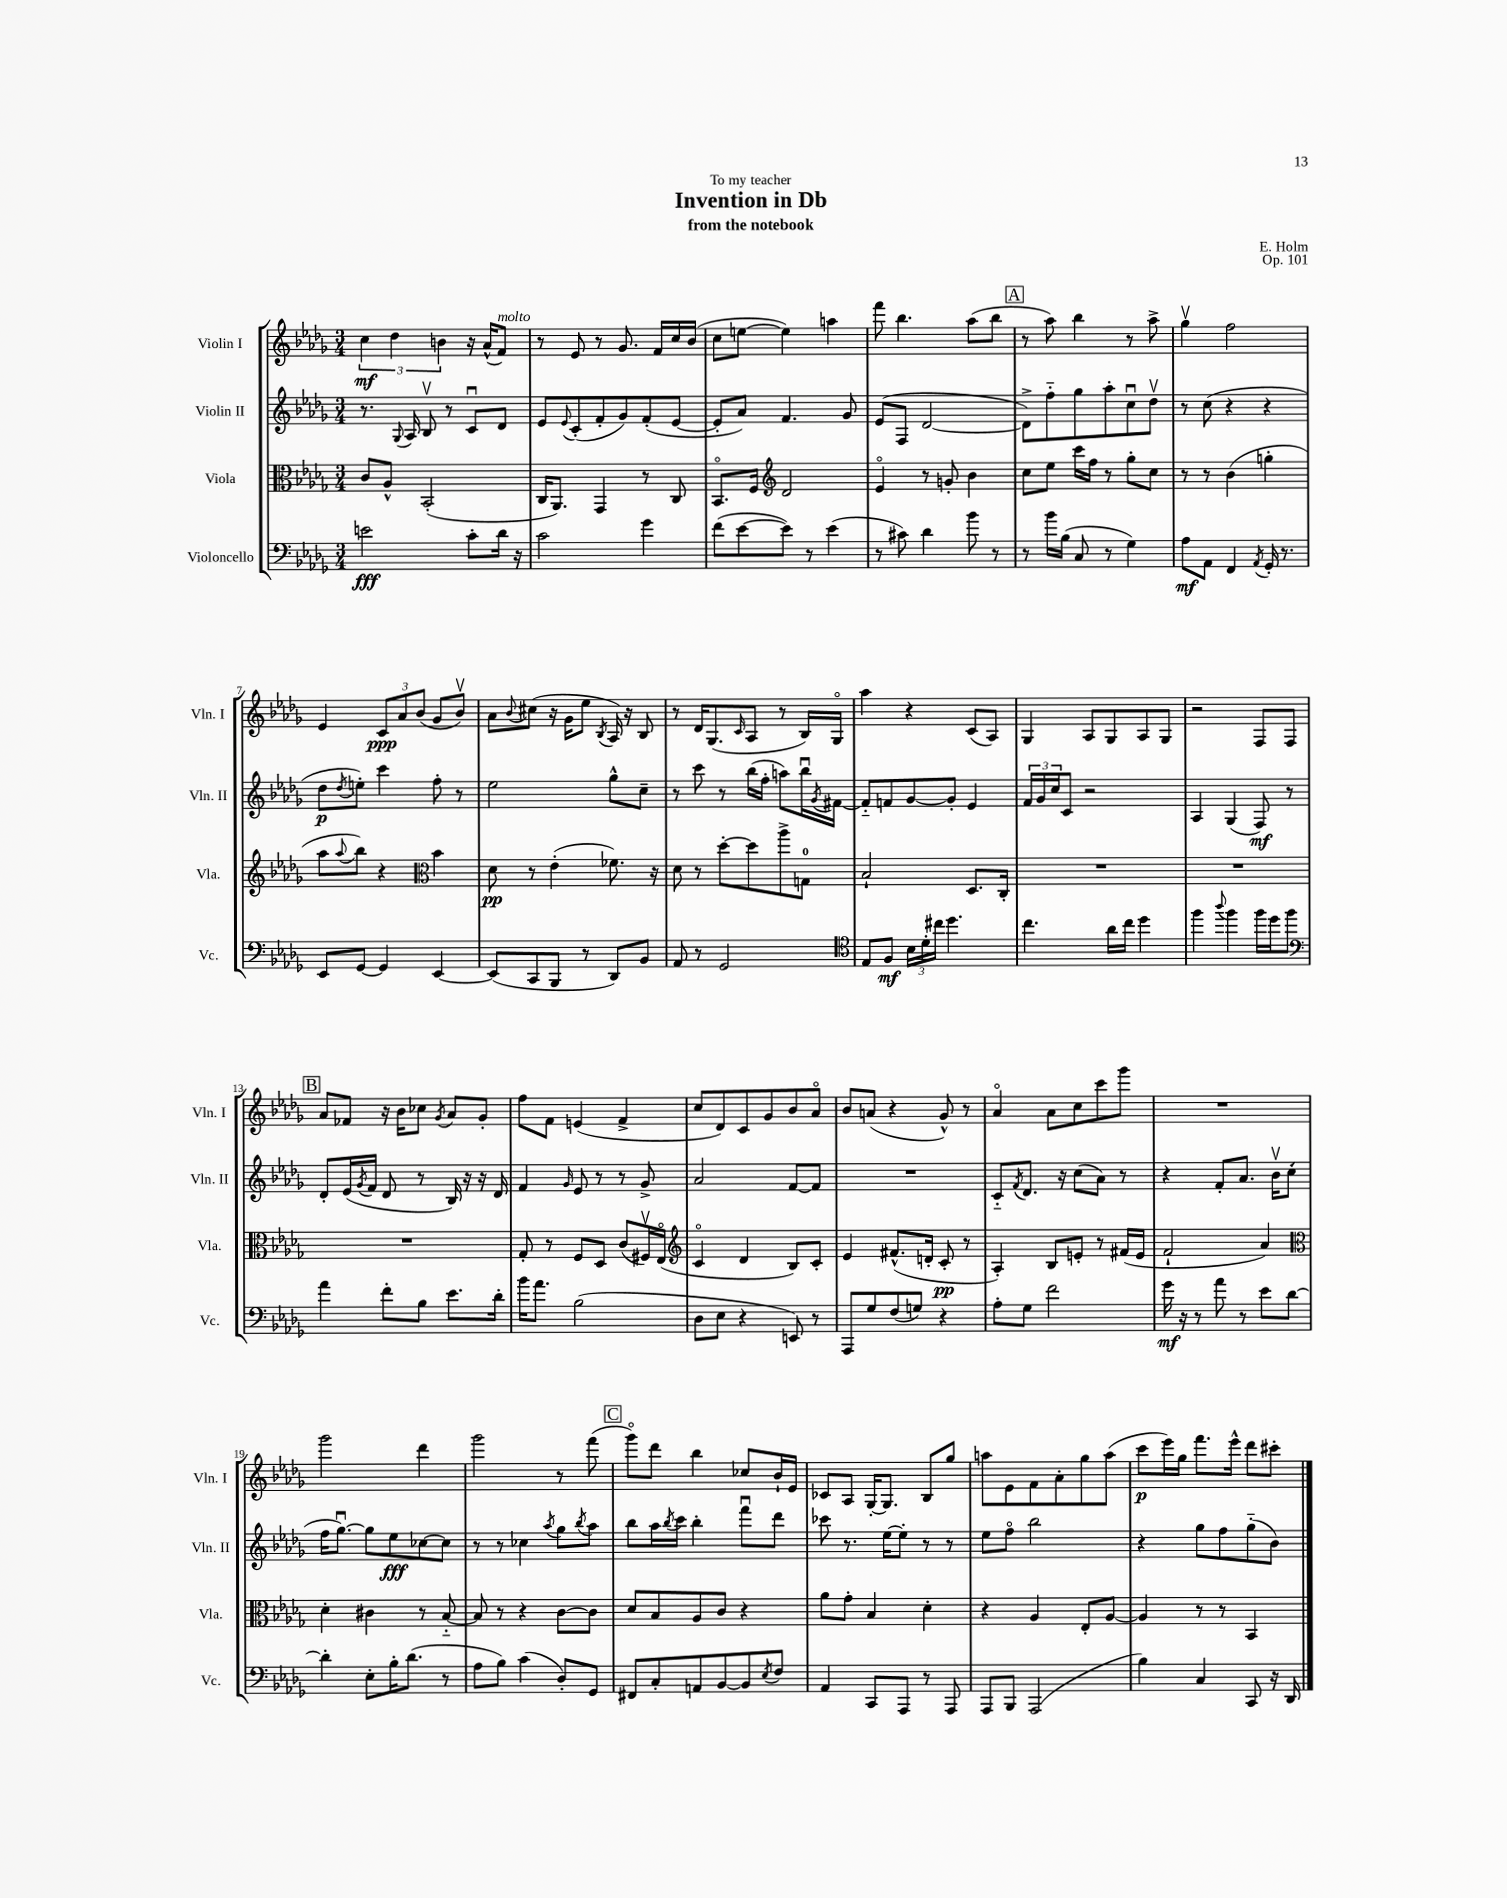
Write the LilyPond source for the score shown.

\header { title = "Invention in Db" composer = "E. Holm" subtitle = "from the notebook" dedication = "To my teacher" opus = "Op. 101" }
<<
\new StaffGroup <<
\new Staff = "s0" \with { instrumentName = "Violin I" shortInstrumentName = "Vln. I" } {
    \clef treble \key des \major \numericTimeSignature \time 3/4
    \tuplet 3/2 { c''4\mf des''4 b'4 } r16 aes'16-^( f'8^\markup { \italic "molto" }) |
    r8 ees'8 r8 ges'8. f'16 c''16 bes'16( |
    c''8 e''8~ e''4) a''4 |
    f'''8 bes''4. aes''8( bes''8 |
    \mark \markup { \box "A" } r8 aes''8) bes''4 r8 aes''8-> |
    ges''4\upbow f''2 |
    ees'4 \tuplet 3/2 { c'8\ppp aes'8 bes'8( } ges'8 bes'8\upbow) |
    aes'8 \appoggiatura { bes'8 } cis''8( r16 ges'16 ees''8 \acciaccatura { bes8 } aes16) r16 bes8 |
    r8 des'16 ges8.( \grace { c'16 } aes8 r8 bes16) ges16\flageolet |
    aes''4 r4 c'8( aes8) |
    ges4 aes8 ges8 aes8 ges8 |
    r2 f8 f8 |
    \mark \markup { \box "B" } aes'8 fes'8 r16 bes'16 ces''8 \acciaccatura { ges'8 } aes'8 ges'8-. |
    f''8 f'8 e'4( f'4-> |
    c''8 des'8) c'8 ges'8 bes'8 aes'8\flageolet |
    bes'8 a'8( r4 ges'8-^) r8 |
    aes'4\flageolet aes'8 c''8 c'''8 ges'''8 |
    R2. |
    ges'''2 des'''4 |
    ges'''2 r8 f'''8( |
    \mark \markup { \box "C" } ges'''8\flageolet) des'''8 bes''4 ces''8 bes'16-! ees'16 |
    ces'8 aes8 ges16~-. ges8. bes8 ges''8 |
    a''8 ees'8 f'8 aes'8-. ges''8 a''8( |
    c'''8\p ees'''16) ges''16 f'''8. ees'''16-^ des'''8 cis'''8-. \bar "|." |
}
\new Staff = "s1" \with { instrumentName = "Violin II" shortInstrumentName = "Vln. II" } {
    \clef treble \key des \major \numericTimeSignature \time 3/4
    r8. \appoggiatura { ges8 } aes16 bes8\upbow r8 c'8\downbow des'8 |
    ees'8 \appoggiatura { ees'8 } c'8-.( f'8-. ges'8) f'8-.( ees'8~ |
    ees'8-. aes'8) f'4. ges'8 |
    ees'8( f8 des'2~ |
    \mark \markup { \box "A" } des'8->) f''8-_ ges''8 aes''8-. c''8\downbow des''8\upbow |
    r8 c''8( r4 r4 |
    des''8\p \acciaccatura { des''8 } e''8-.) c'''4 f''8-. r8 |
    ees''2 ges''8-^ c''8-- |
    r8 c'''8 r8 bes''16( f''16-. a''8) bes''16\downbow \acciaccatura { ges'8 } fis'16~ |
    fis'8-_ f'8 ges'8~ ges'8-. ees'4 |
    \tuplet 3/2 { f'16 ges'16 c''16 } c'8 r2 |
    aes4 ges4( f8\mf) r8 |
    \mark \markup { \box "B" } des'8-. ees'16( \acciaccatura { ges'8 } f'16 des'8 r8 bes16) r16 r16 des'16 |
    f'4 \grace { ges'16 } ees'8 r8 r8 ges'8-> |
    aes'2 f'8~ f'8 |
    R2. |
    c'8-_ \acciaccatura { f'8 } des'8. r16 c''8( aes'8) r8 |
    r4 f'8-. aes'8. bes'16\upbow c''8-.( |
    f''16 ges''8.~\downbow) ges''8 ees''8\fff ces''8~ ces''8 |
    r8 r8 ces''4 \acciaccatura { aes''8 } ges''8 \acciaccatura { bes''8 } aes''8 |
    \mark \markup { \box "C" } bes''8 aes''16 \acciaccatura { bes''8 } c'''16 bes''4-. f'''8\downbow des'''8 |
    ces'''8 r8. ees''16~ ees''8-. r8 r8 |
    ees''8 f''8\flageolet bes''2 |
    r4 ges''8 f''8 ges''8-_( bes'8) \bar "|." |
}
\new Staff = "s2" \with { instrumentName = "Viola" shortInstrumentName = "Vla." } {
    \clef alto \key des \major \numericTimeSignature \time 3/4
    c'8 aes8-^ bes,2-.( |
    c16 aes,8.) ges,4 r8 c8 |
    bes,8.\flageolet f16 \clef treble des'2 |
    ees'4\flageolet r8 g'8-. bes'4 |
    \mark \markup { \box "A" } c''8 ees''8 c'''16 f''16 r8 ges''8-. c''8 |
    r8 r8 bes'4( g''4-. |
    aes''8 \appoggiatura { aes''8 } bes''8) r4 \clef alto bes'4 |
    des'8\pp r8 ees'4-.( fes'8.) r16 |
    des'8 r8 des''8~-. des''8 aes''8-> g8-0 |
    bes2-! des8. c16-. |
    R2. |
    R2. |
    \mark \markup { \box "B" } R2. |
    ges8-. r8 f8 des8 c'8( fis16\upbow) ees16\flageolet( |
    \clef treble c'4\flageolet des'4 bes8) c'8-. |
    ees'4 fis'8.-^( d'16-. c'8-.\pp r8 |
    aes4-.) bes8 e'8-. r8 fis'16( e'16 |
    f'2-! aes'4) |
    \clef alto des'4-. cis'4 r8 bes8~-_ |
    bes8 r8 r4 c'8~ c'8 |
    \mark \markup { \box "C" } des'8 bes8 aes8 c'8 r4 |
    aes'8 ges'8-. bes4 des'4-. |
    r4 aes4 ees8-. aes8~ |
    aes4 r8 r8 bes,4 \bar "|." |
}
\new Staff = "s3" \with { instrumentName = "Violoncello" shortInstrumentName = "Vc." } {
    \clef bass \key des \major \numericTimeSignature \time 3/4
    e'2\fff c'8-. des'16 r16 |
    c'2 ges'4 |
    f'8( ees'8~ ees'8) r8 ees'4( |
    r8 cis'8) des'4 bes'8 r8 |
    \mark \markup { \box "A" } r8 bes'16 bes16( c8 r8 ges4) |
    aes8\mf aes,8 f,4 \acciaccatura { aes,8 } ges,16-. r8. |
    ees,8 ges,8~ ges,4 ees,4~ |
    ees,8( c,8 bes,,8 r8 des,8) bes,8 |
    aes,8 r8 ges,2 |
    \clef tenor ees8 f8\mf \tuplet 3/2 { bes16 des'16-. cis''16 } des''4. |
    c''4. aes'16 c''16 des''4 |
    f''4 \appoggiatura { aes''8 } f''4 f''16 des''16 f''8 |
    \mark \markup { \box "B" } \clef bass aes'4 f'8-. bes8 ees'8. des'16-. |
    bes'16 aes'8. bes2( |
    des8 ees8 r4 e,8) r8 |
    aes,,8 ges8 f8( g8) r4 |
    aes8-. ges8 f'2 |
    ges'16\mf r16 r8 aes'8 r8 ees'8 des'8~ |
    des'4-. ees8-. bes16-. des'8.( r8 |
    aes8 bes8) c'4( des8-.) ges,8 |
    \mark \markup { \box "C" } fis,8 c8-. a,8 bes,8~ bes,8 \acciaccatura { ees8 } f8 |
    aes,4 c,8 aes,,8 r8 aes,,8 |
    aes,,8 bes,,8 aes,,2( |
    bes4) c4 c,8 r16 des,16 \bar "|." |
}
>>
>>
